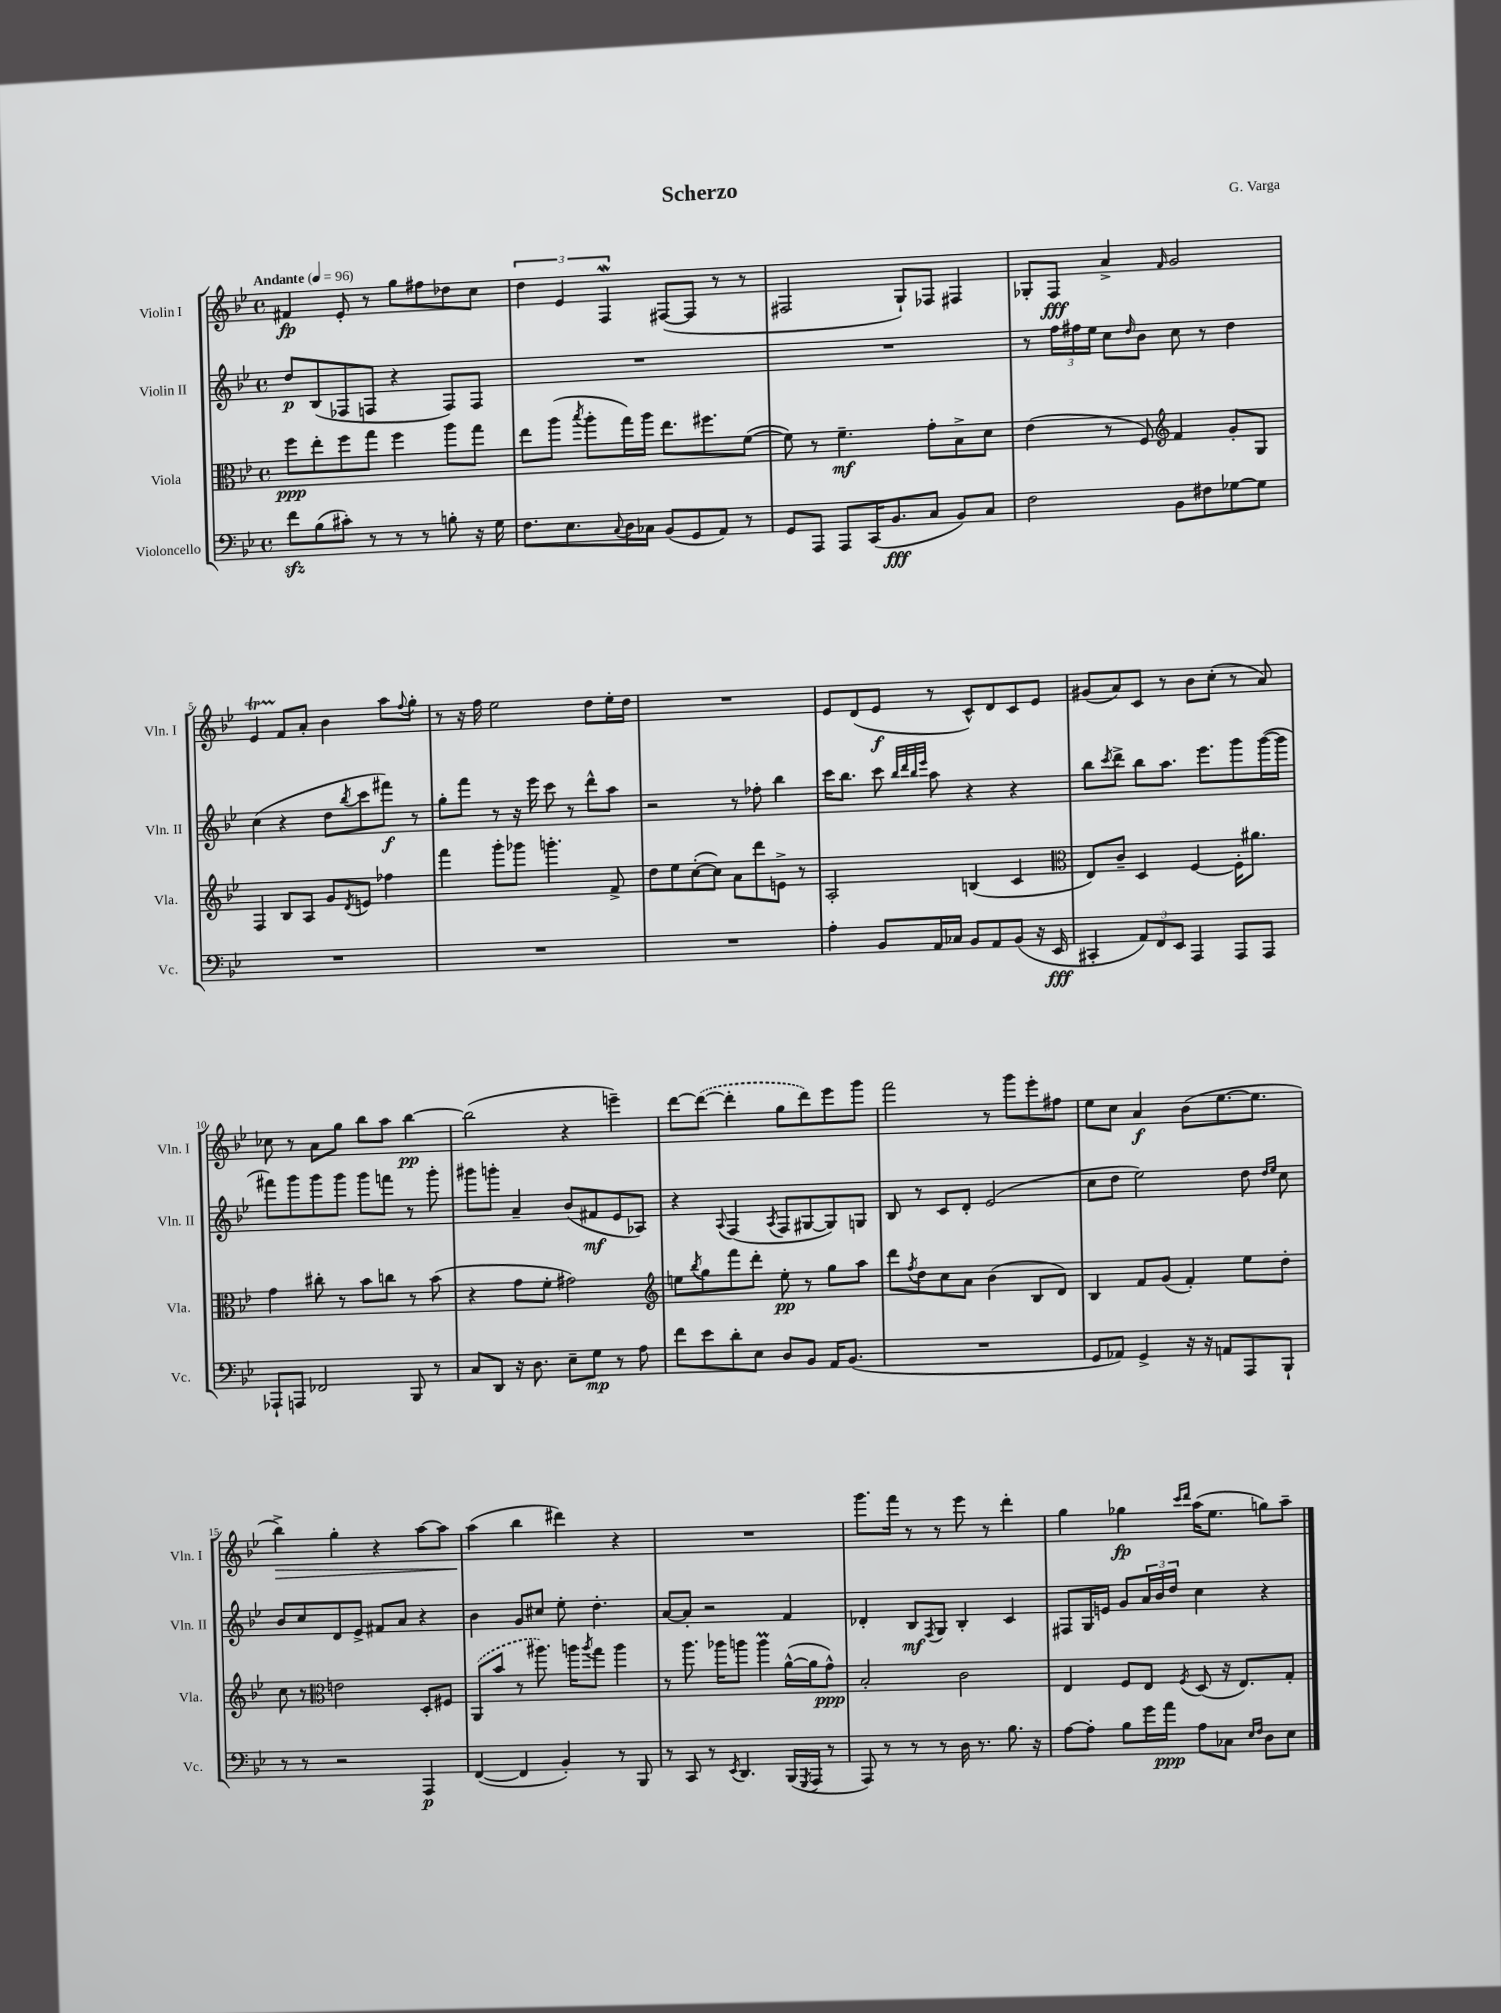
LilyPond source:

\header { title = "Scherzo" composer = "G. Varga" }
<<
\new StaffGroup <<
\new Staff = "s0" \with { instrumentName = "Violin I" shortInstrumentName = "Vln. I" } {
    \clef treble \key bes \major \defaultTimeSignature \time 4/4 \tempo "Andante" 4 = 96
    fis'4\fp ees'8-. r8 g''8 fis''8 des''8 c''8 |
    \tuplet 3/2 { d''4 ees'4 f4\mordent } fis8~( fis8 r8 r8 |
    fis2 g8-!) fes8 fis4 |
    ges8-. f8\fff a'4-> \grace { f'16 } g'2 |
    ees'4\startTrillSpan f'8\stopTrillSpan a'8-. bes'4 a''8 \appoggiatura { f''8 } g''8-. |
    r8 r16 f''16 ees''2 d''8 ees''16-. d''16 |
    R1 |
    ees'8 d'8( ees'8\f r8 c'8-^) d'8 c'8 ees'8 |
    gis'8( a'8) c'8 r8 bes'8 c''8-.( r8 a'8) |
    ces''8 r8 a'8 g''8 bes''8 a''8 bes''4~\pp |
    bes''2( r4 e'''4--) |
    d'''8~ \once \slurDashed d'''8~( d'''4-. g''8 d'''8) ees'''8 g'''8 |
    f'''2 r8 g'''8 ees'''8-. fis''8 |
    ees''8 c''8 a'4\f bes'8( ees''8.~ ees''8. |
    bes''4->\>) g''4-. r4 a''8~ a''8 |
    a''4\!( bes''4 dis'''4) r4 |
    R1 |
    g'''8. f'''16 r8 r8 ees'''8 r8 d'''4-. |
    g''4 ges''4\fp \grace { c'''16 d'''16 } a''16( ees''8. g''8) a''8-- \bar "|." |
}
\new Staff = "s1" \with { instrumentName = "Violin II" shortInstrumentName = "Vln. II" } {
    \clef treble \key bes \major \defaultTimeSignature \time 4/4
    d''8\p bes8( fes8 f8 r4 f8) f8 |
    R1 |
    R1 |
    r8 \tuplet 3/2 { f''16 fis''16 ees''16 } c''8 \grace { d''16 } bes'8 c''8 r8 d''4 |
    c''4( r4 d''8 \acciaccatura { bes''8 } c'''8 fis'''8\f) r8 |
    g''8-. f'''8 r8 r16 ees'''16 c'''8 r8 d'''8-^ a''8 |
    r2 r8 fes''8-. bes''4 |
    c'''16 bes''8. c'''8 \grace { bes''32 d'''32 bes''32 ees'''32 } a''8 r4 r4 |
    bes''8 \acciaccatura { c'''8 } d'''8-> bes''8 a''8. ees'''8. g'''8 g'''16~( g'''16 |
    fis'''8) g'''8 g'''8 g'''8 g'''8 f'''8 r8 g'''8-. |
    gis'''8 g'''8-. a'4-- bes'8( fis'8\mf ees'8 aes8) |
    r4 \appoggiatura { a8 } f4( \acciaccatura { a8 } f8 gis8~ gis8) g8 |
    bes8 r8 c'8 d'8-. ees'2( |
    c''8 d''8 ees''2) d''8 \grace { d''16 ees''16 } c''8 |
    bes'8 c''8 d'8 ees'8-> fis'8 a'8 r4 |
    bes'4 g'8 cis''8 ees''8-. d''4.-. |
    a'8~ a'8-. r2 f'4 |
    des'4-. bes8\mf \acciaccatura { f8 } g8 bes4-. c'4 |
    fis8 g16 e'16 g'8 \tuplet 3/2 { a'16 bes'16 d''16 } c''4 r4 \bar "|." |
}
\new Staff = "s2" \with { instrumentName = "Viola" shortInstrumentName = "Vla." } {
    \clef alto \key bes \major \defaultTimeSignature \time 4/4
    f''8\ppp ees''8-. f''8 g''8 f''4 a''8 g''8 |
    ees''8 a''8( \acciaccatura { bes''8 } a''8-. g''16) a''16 ees''8. fis''8. f'8~( |
    f'8) r8 f'4.--\mf g'8-. bes8-> d'8 |
    ees'4( r8 f8) \clef treble f'4 g'8-. g8 |
    f4 bes8 a8 g'8 \acciaccatura { d'8 } e'8 fes''4 |
    f'''4 g'''8-. ges'''8 g'''4.-. f'8-> |
    d''8 ees''8 c''8~-.( c''8) a'8 d'''8 e'8-> r8 |
    a2-. b4( c'4 |
    \clef alto ees8) c'8-- d4 f4~ f16-. ais'8. |
    g'4 cis''8-. r8 bes'8 c''8 r8 bes'8( |
    r4 g'8 f'8-. gis'2) |
    \clef treble e''8 \acciaccatura { bes''8 } g''8 f'''8 d'''8-. e''8-.\pp r8 g''8 a''8 |
    d'''8 \acciaccatura { f''8 } d''8 c''8 a'8 bes'4( bes8 d'8) |
    bes4 f'8 g'8( f'4-.) ees''8 d''8-. |
    c''8 r8 \clef alto e'2 d8-. fis8 |
    \once \slurDashed a,8( bes'8 r8 ais''8.) a''16 \acciaccatura { a''8 } g''8 a''4 |
    r8 a''8. aes''16 a''8 a''4\prall a'16~-^( a'16 g'8-^\ppp) |
    bes2-. c'2 |
    ees4 f8 ees8 \acciaccatura { f8 } d8( r16 ees8.) g8-. \bar "|." |
}
\new Staff = "s3" \with { instrumentName = "Violoncello" shortInstrumentName = "Vc." } {
    \clef bass \key bes \major \defaultTimeSignature \time 4/4
    f'8\sfz bes8( cis'8-.) r8 r8 r8 b8-. r16 g16 |
    f8. ees8. \appoggiatura { c8 } d16 ces16 bes,8( g,8 a,8) r8 |
    g,8 a,,8 a,,8 c,16( bes,8.\fff c8 bes,8) c8 |
    f2 bes,8 fis8 ges8~ ges8 |
    R1 |
    R1 |
    R1 |
    a4-. bes,8 a,16 ces16 bes,8 a,8 bes,8( r16 ees,16\fff |
    cis,4-. \tuplet 3/2 { a,8) f,8 ees,8 } a,,4 a,,8 a,,8 |
    aes,,8-! a,,8 fes,2 bes,,8 r8 |
    c8 d,8 r16 d8. ees8-- g8\mp r8 a8 |
    f'8 ees'8 d'8-. ees8 d8 bes,8 a,16 bes,8.( |
    R1 |
    g,8 aes,8) g,4-> r16 r16 a,8 a,,8 bes,,8-! |
    r8 r8 r2 a,,4\p |
    f,4~( f,4 bes,4-.) r8 bes,,8 |
    r8 c,8 r8 \acciaccatura { ees,8 } d,4. bes,,16( \acciaccatura { g,,8 } a,,16 r8 |
    a,,8) r8 r8 r8 d16 r8. bes8. r16 |
    a8~ a8-. bes8 g'16 a'16\ppp a8 ces8 \grace { ees16 f16 } d8 ees8 \bar "|." |
}
>>
>>
